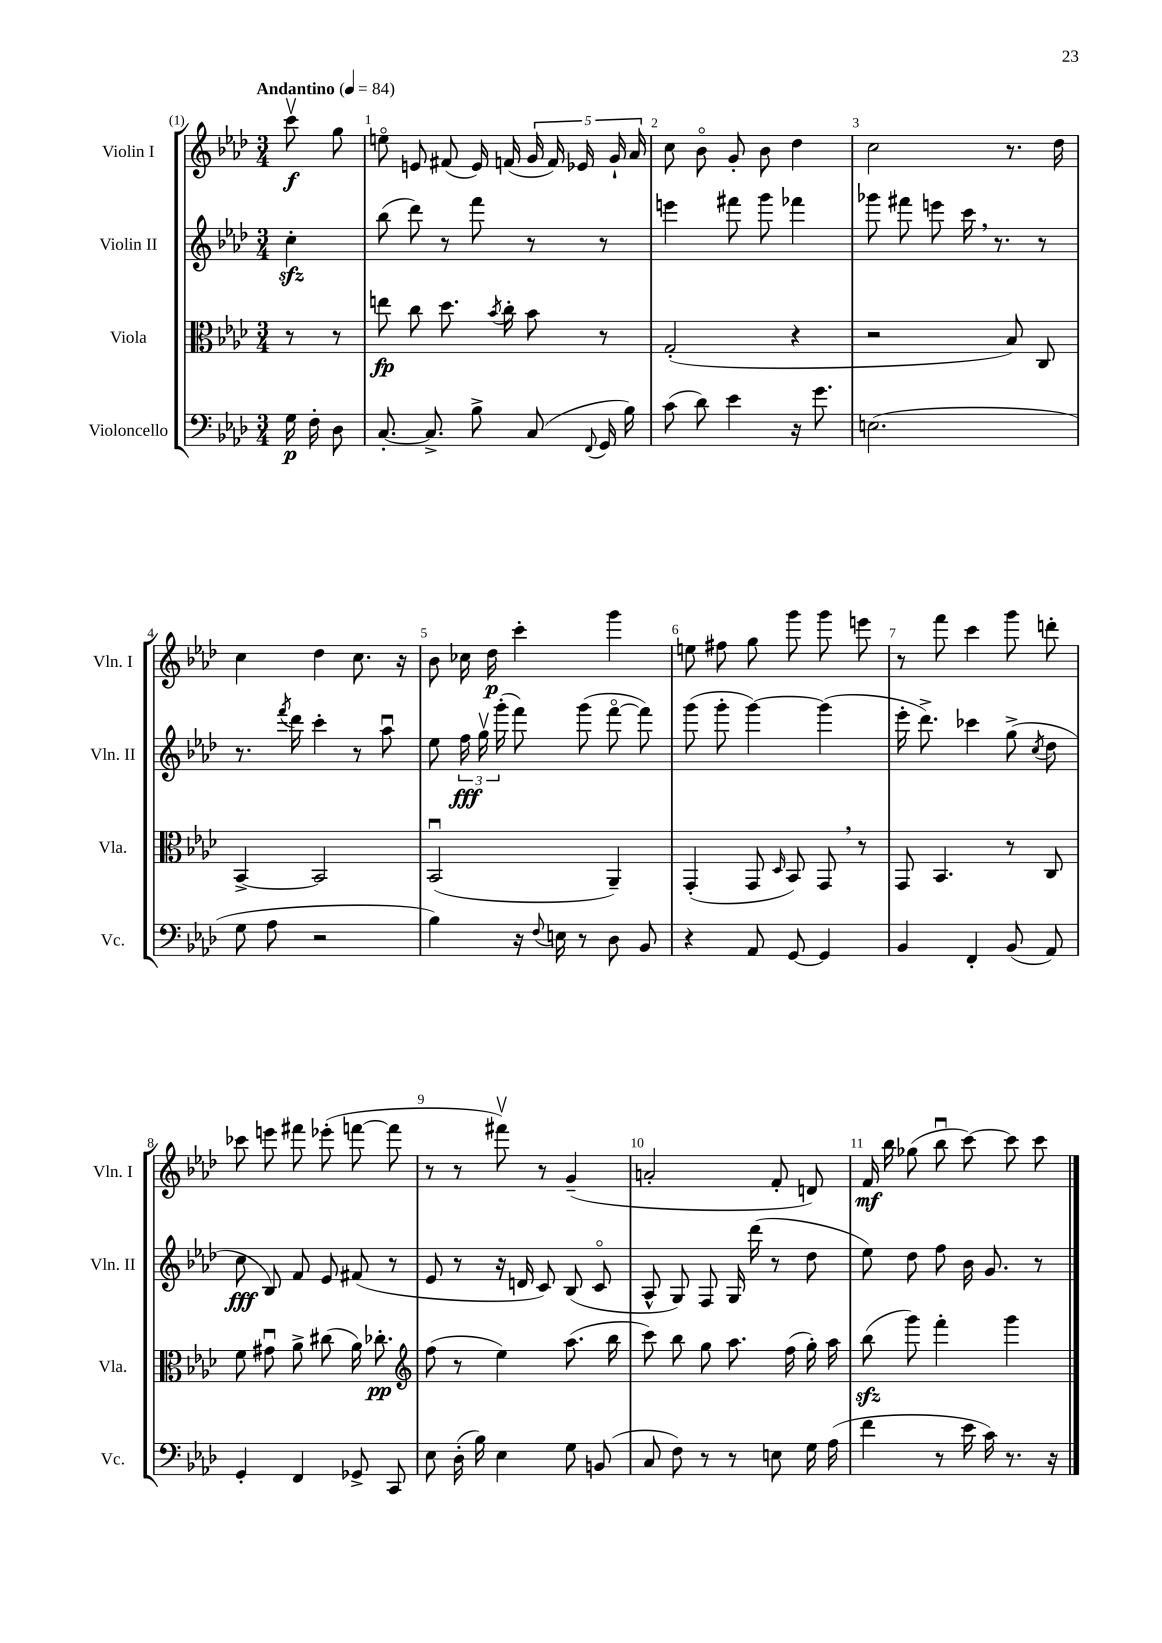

**kern	**kern	**kern	**kern
*staff4	*staff3	*staff2	*staff1
*clefF4	*clefC3	*clefG2	*clefG2
*k[b-e-a-d-]	*k[b-e-a-d-]	*k[b-e-a-d-]	*k[b-e-a-d-]
*M3/4	*M3/4	*M3/4	*M3/4
*MM84	*MM84	*MM84	*MM84
16G	8r	4cc'	8cccv
16F'	.	.	.
8D-	8r	.	8gg
=	=	=	=
[8.C'	8ee	(8bb-	8eeo
.	8cc	8ddd-)	8e
8.C^]	.	.	.
.	8.dd-	8r	(8f#
8B-^	.	8fff	16e)
.	8qb-	.	.
.	16cc'	.	(16f
(8C	8b-	8r	20g
.	.	.	20f)
.	.	.	20e-
8qqFF	.	.	.
16GG	8r	8r	.
.	.	.	20g`
16B-)	.	.	.
.	.	.	20a-
=	=	=	=
(8c	(2G'	4eee	8cc
8d-)	.	.	8b-o
4e-	.	8fff#	8g'
.	.	8ggg	8b-
16r	4r	4fff-	4dd-
8.g	.	.	.
=	=	=	=
(2.E	2r	8ggg-	2cc
.	.	8fff#	.
.	.	8eee	.
.	.	16ccc	.
.	.	8.r	.
.	8B-)	.	8.r
.	8C	8r	.
.	.	.	16dd-
=	=	=	=
8G	[4BB-^	8.r	4cc
8A-	.	.	.
.	.	8qfff	.
.	.	16ddd-	.
2r	2BB-]	4ccc'	4dd-
.	.	8r	8.cc
.	.	8aa-u	.
.	.	.	16r
=	=	=	=
4B-)	(2BB-u	8ee-	8b-
.	.	24ff	16cc-
.	.	24ggv	.
.	.	.	16dd-
.	.	(24ggg'	.
16r	.	8fff)	4ccc'
8qqF	.	.	.
16E	.	.	.
8r	.	(8ggg	.
8D-	4AA-~)	[8fffo	4ggg
8BB-	.	8fff])	.
=	=	=	=
4r	(4GG'	(8ggg	8ee
.	.	8ggg'	8ff#
8AA-	8GG	[4ggg)	8gg
.	16qqD-	.	.
[8GG	8BB-)	.	8ggg
4GG]	8GG	(4ggg]	8ggg
.	8r	.	8eee
=	=	=	=
4BB-	8GG	16eee-'	8r
.	.	8.ddd-^)	.
.	4.BB-	.	8fff
4FF'	.	4ccc-	4ccc
(8BB-	8r	(8gg^	8ggg
.	.	8qcc	.
8AA-)	8C	8dd-	8ddd'
=	=	=	=
4GG'	8f	8cc	8ccc-
.	8g#u	8B-)	8eee
4FF	8a-^	8f	8fff#
.	(8cc#	8e-	(8eee-'
8GG-^	16a-)	(8f#	[8fff
.	8.cc-'	.	.
8CC	.	8r	8fff]
=	=	=	=
*	*clefG2	*	*
8E-	(8ff	8e-	8r
(16D-'	8r	8r	8r
16B-)	.	.	.
4E-	4ee-)	16r	8fff#v)
.	.	16d	.
.	.	8c)	8r
8G	(8.aa-	(8B-	(4g~
(8BB	.	8co	.
.	16bb-	.	.
=	=	=	=
8C	8ccc)	8A-^^	2a'
8F)	8bb-	8G)	.
8r	8gg	8F	.
8r	8.aa-	16G	.
.	.	(16ddd-	.
8E	.	8r	8f'
.	(16ff	.	.
16G	16gg')	8dd-	8d)
(16A-	16aa-	.	.
=	=	=	=
4f	(8bb-	8ee-)	16f
.	.	.	16bb-
.	8ggg)	8dd-	(8gg-
8r	4fff'	8ff	8bb-u
16e-	.	16b-	[8ccc)
16c)	.	8.g	.
8.r	4ggg	.	8ccc]
.	.	8r	8ccc
16r	.	.	.
==	==	==	==
*-	*-	*-	*-
